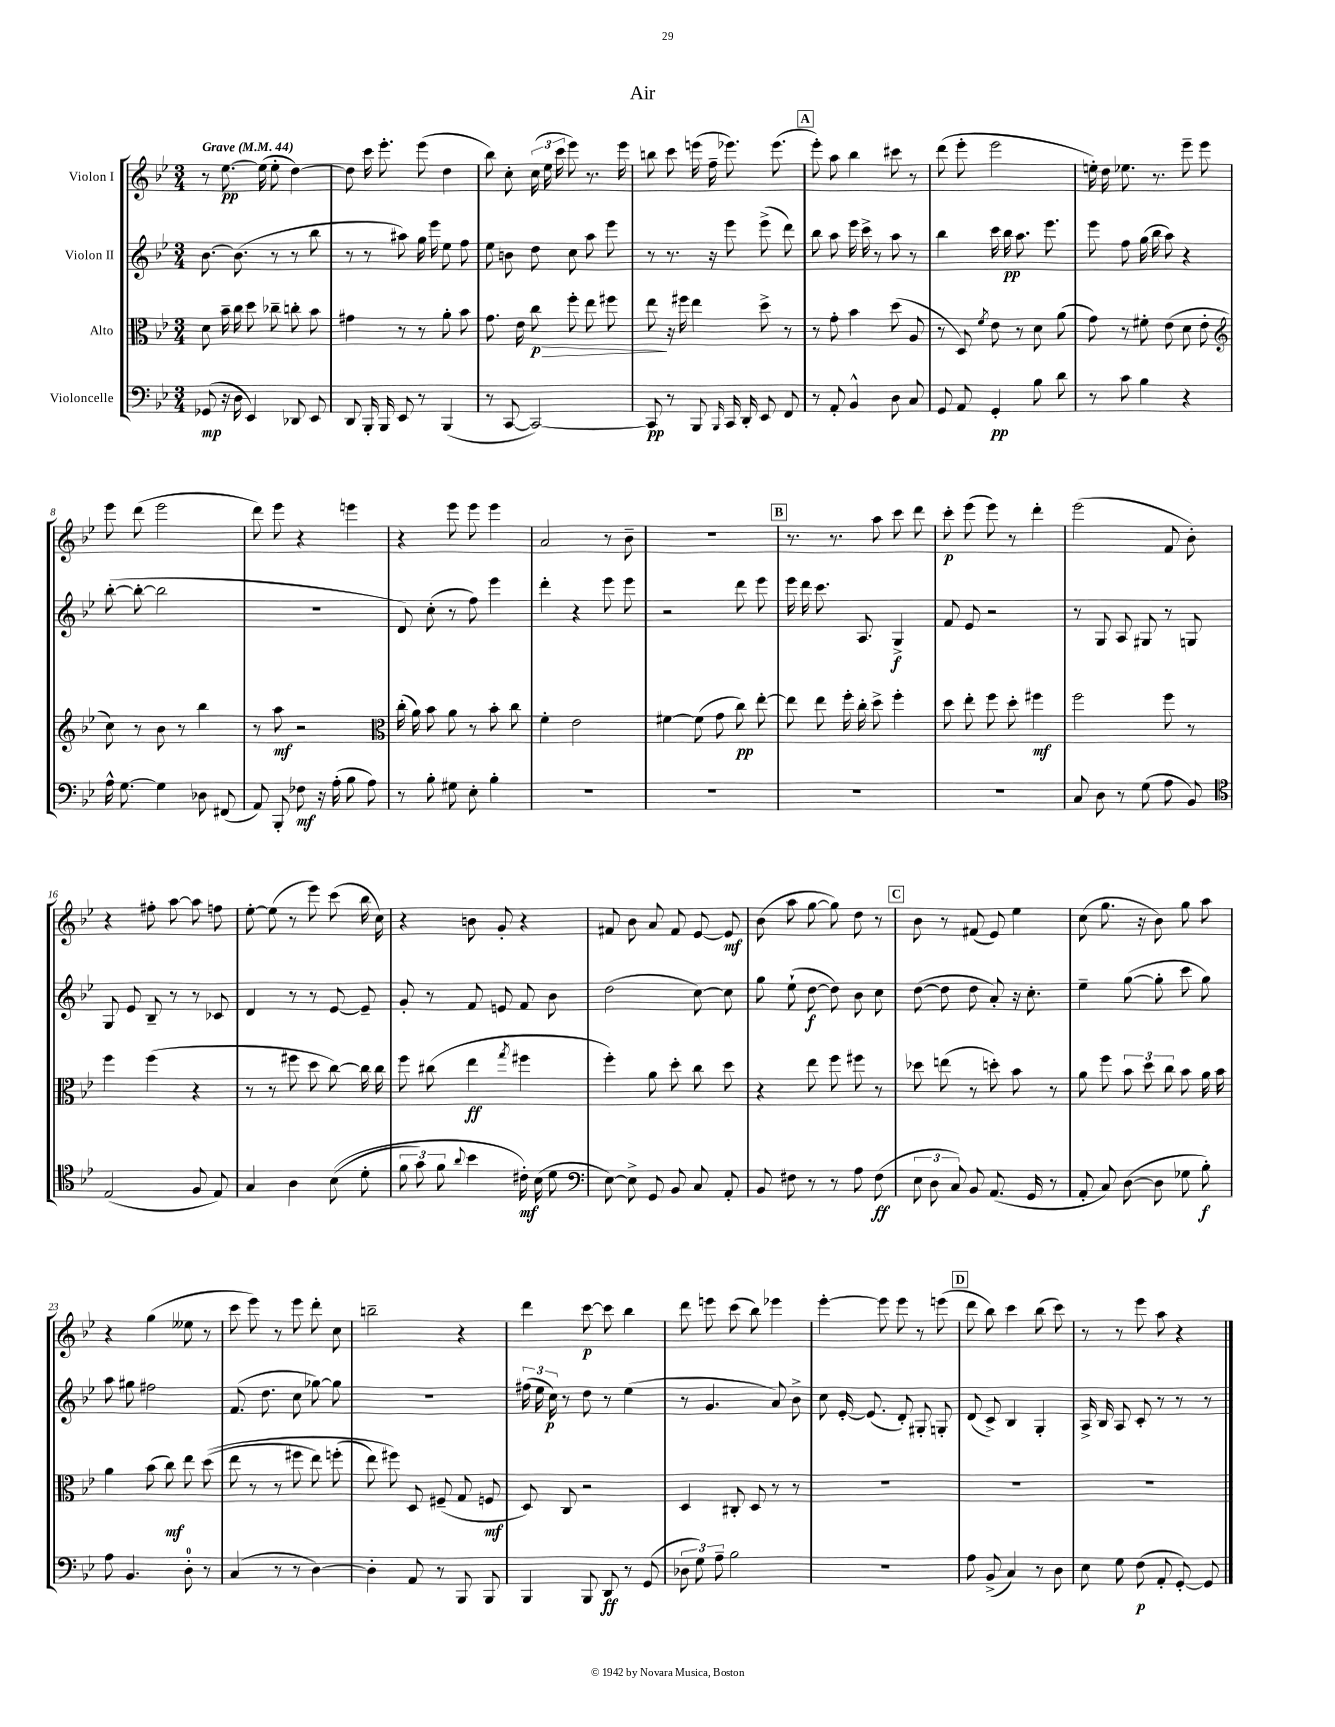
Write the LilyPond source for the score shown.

\header { title = "Air" }
<<
\new StaffGroup <<
\new Staff = "s0" \with { instrumentName = "Violon I" } {
    \clef treble \key bes \major \numericTimeSignature \time 3/4 \tempo "Grave" 4 = 44
    \autoBeamOff r8 ees''8.~\pp ees''16( ees''8-. d''4~) |
    d''8 c'''16 ees'''8.-. ees'''8( d''4 |
    bes''8) c''8-. \tuplet 3/2 { c''16( ees''16 c'''16 } ees'''8) r8. ees'''16 |
    b''8 c'''8 e'''16( f''16-- ees'''8.) ees'''8.( |
    \mark \markup { \box "A" } ees'''8-.) a''8 bes''4 cis'''8 r8 |
    d'''8( ees'''8-. ees'''2 |
    e''16-.) d''16 ees''8. r8. ees'''8-- ees'''8 |
    ees'''8 d'''8( ees'''2 |
    d'''8) ees'''8 r4 e'''4 |
    r4 ees'''8 ees'''8 ees'''4 |
    a'2 r8 bes'8-- |
    R2. |
    \mark \markup { \box "B" } r8. r8. a''8 c'''8 d'''8 |
    c'''8-.\p ees'''8( ees'''8) r8 d'''4-. |
    ees'''2( f'8 bes'8-.) |
    r4 fis''8-. a''8~ a''8 f''8 |
    ees''8~-. ees''8( r8 ees'''8) c'''8( bes''16 c''16) |
    r4 b'8 g'8-. r4 |
    fis'8 bes'8 a'8 fis'8 ees'8~ ees'8\mf |
    bes'8( a''8 g''8~ g''8) d''8 r8 |
    \mark \markup { \box "C" } bes'8 r8 fis'8( ees'8) ees''4 |
    c''8( g''8. r16 bes'8) g''8 a''8 |
    r4 g''4( eeses''8 r8 |
    c'''8 ees'''8) r8 ees'''8 d'''8-. c''8 |
    b''2-- r4 |
    d'''4 c'''8~\p c'''8 bes''4 |
    d'''8 e'''8 c'''8( bes''8) ees'''4 |
    ees'''4~-. ees'''8 ees'''8 r8 e'''8( |
    \mark \markup { \box "D" } d'''8 bes''8) c'''4 bes''8( c'''8) |
    r8 r8 ees'''8 a''8 r4 \bar "|." |
}
\new Staff = "s1" \with { instrumentName = "Violon II" } {
    \clef treble \key bes \major \numericTimeSignature \time 3/4
    \autoBeamOff bes'8.~ bes'8.( r8 r8 bes''8 |
    r8 r8 ais''8) g''16 ees'''16 ees''8 f''8 |
    ees''8 b'8 d''8 c''8 a''8 ees'''8 |
    r8 r8. r16 ees'''8 ees'''8->( d'''8) |
    \mark \markup { \box "A" } bes''8 a''8 ees'''16 c'''16-> r8 a''8 r8 |
    bes''4 c'''16 bes''16\pp a''8. ees'''8. |
    ees'''8 f''8 g''16( bes''16 a''8) r4 |
    bes''8~-.( bes''8~-. bes''2 |
    R2. |
    d'8) c''8-.( r8 f''8) ees'''4 |
    d'''4-. r4 ees'''8 ees'''8 |
    r2 d'''8 ees'''8 |
    \mark \markup { \box "B" } ees'''16 d'''16 c'''8. a8. g4->\f |
    f'8 ees'8 r2 |
    r8 g8 a8 gis8 r8 g8 |
    g8 ees'8 bes8-- r8 r8 ces'8 |
    d'4 r8 r8 ees'8~ ees'8-- |
    g'8-. r8 f'8 e'8 f'8 bes'8 |
    d''2( c''8~) c''8 |
    g''8 ees''8-!( d''8~\f d''8) bes'8 c''8 |
    \mark \markup { \box "C" } d''8~( d''8 d''8 a'8-.) r16 c''8.-. |
    ees''4-- g''8~( g''8-. c'''8 g''8) |
    a''8 gis''8 fis''2 |
    f'8.( d''8. c''8 ges''8~) ges''8 |
    R2. |
    \tuplet 3/2 { fis''16( ees''16 c''16\p) } r8 d''8 r8 ees''4( |
    r8 g'4. a'8) bes'8-> |
    c''8 ees'16~-. ees'8.( d'8-.) gis8-. g8-. |
    \mark \markup { \box "D" } d'8( c'8->) bes4 g4-. |
    a16-> bes16 a8 c'8-. r8 r8 r8 \bar "|." |
}
\new Staff = "s2" \with { instrumentName = "Alto" } {
    \clef alto \key bes \major \numericTimeSignature \time 3/4
    \autoBeamOff d'8 bes'16-- c''16 d''8 ces''8-- c''8-. bes'8 |
    gis'4 r8 r8 a'8-. bes'8 |
    g'8. ees'16 c''8\p\> f''8-. ees''8 fis''8 |
    ees''8\! r16 fis''16 ees''4 d''8-> r8 |
    \mark \markup { \box "A" } r8 g'8-. bes'4 d''8( a8 |
    r8 d8) \acciaccatura { f'8 } ees'8 r8 d'8 a'8( |
    g'8) r8 fis'8-. ees'8( d'8 ees'8-. |
    \clef treble c''8) r8 bes'8 r8 bes''4 |
    r8 a''8\mf r2 |
    \clef alto c''16-.( a'16) bes'8 a'8 r8 bes'8-. c''8 |
    f'4-. ees'2 |
    fis'4~ fis'8( g'8 c''8\pp) ees''8~-. |
    \mark \markup { \box "B" } ees''8 ees''8 f''16-. c''16-. d''8-> f''4-. |
    d''8 ees''8-. f''8 d''8-. fis''4\mf |
    f''2 f''8 r8 |
    f''4 f''4( r4 |
    r8 r8 fis''8 d''8 c''8~) c''16 c''16 |
    f''8 cis''8( ees''4\ff \acciaccatura { g''8 } fis''4 |
    f''4-.) a'8 d''8-. c''8 d''8 |
    r4 ees''8 f''8 fis''8 r8 |
    \mark \markup { \box "C" } des''8 e''8( r8 d''8-.) bes'8 r8 |
    a'8 f''8 \tuplet 3/2 { bes'8 d''8 c''8 } bes'8 a'16 bes'16 |
    a'4 bes'8( c''8\mf) ees''8 d''8(\( |
    ees''8 r8 r8 fis''8 ees''8) f''8-.( |
    ees''8) fis''8\) d8 fis8--( g8 f8\mf |
    d8) c8 r2 |
    d4 cis8-. d8 r8 r8 |
    R2. |
    \mark \markup { \box "D" } R2. |
    R2. \bar "|." |
}
\new Staff = "s3" \with { instrumentName = "Violoncelle" } {
    \clef bass \key bes \major \numericTimeSignature \time 3/4
    \autoBeamOff ges,8\mp( r16 d16 ees,4) des,8 ees,8 |
    d,8 bes,,16-. bes,,16 ees,8 r8 bes,,4( |
    r8 c,8~ c,2~) |
    c,8\pp r8 bes,,8 \grace { bes,,16 } c,16 d,16-. ees,8 f,8 |
    \mark \markup { \box "A" } r8 a,8-. bes,4-^ d8 c8 |
    g,8 a,8 g,4-.\pp bes8 d'8 |
    r8 c'8 bes4 r4 |
    a16-^ g8.~ g4 des8 fis,8( |
    a,8) bes,,8-. fes8\mf r16 a16-.( bes8 a8) |
    r8 bes8-. gis8 ees8-. bes4-. |
    R2. |
    R2. |
    \mark \markup { \box "B" } R2. |
    R2. |
    c8 d8 r8 g8( a8 bes,8) |
    \clef tenor ees2( f8 ees8) |
    g4 a4 bes8(\( d'8-. |
    \tuplet 3/2 { f'8 g'8) f'8 } \appoggiatura { a'8 } bes'4 cis'16-.\mf\) bes16( d'8 |
    \clef bass ees8~) ees8-> g,8 bes,8 c8 a,8-. |
    bes,8 fis8 r8 r8 a8 fis8\ff( |
    \mark \markup { \box "C" } \tuplet 3/2 { ees8 d8 c8) } bes,8 a,8.( g,16 r8 |
    a,8-. c8) d8~( d8 ges8 bes8-.\f) |
    a8 bes,4. d8-0-. r8 |
    c4( r8 r8 d4~) |
    d4-. a,8 r8 bes,,8 bes,,8 |
    bes,,4 bes,,8 d,8\ff r8 g,8( |
    \tuplet 3/2 { des8 g8) a8-- } bes2 |
    R2. |
    \mark \markup { \box "D" } a8 bes,8->( c4) r8 d8 |
    ees8 g8 f8\p( a,8-. g,8~-.) g,8 \bar "|." |
}
>>
>>
